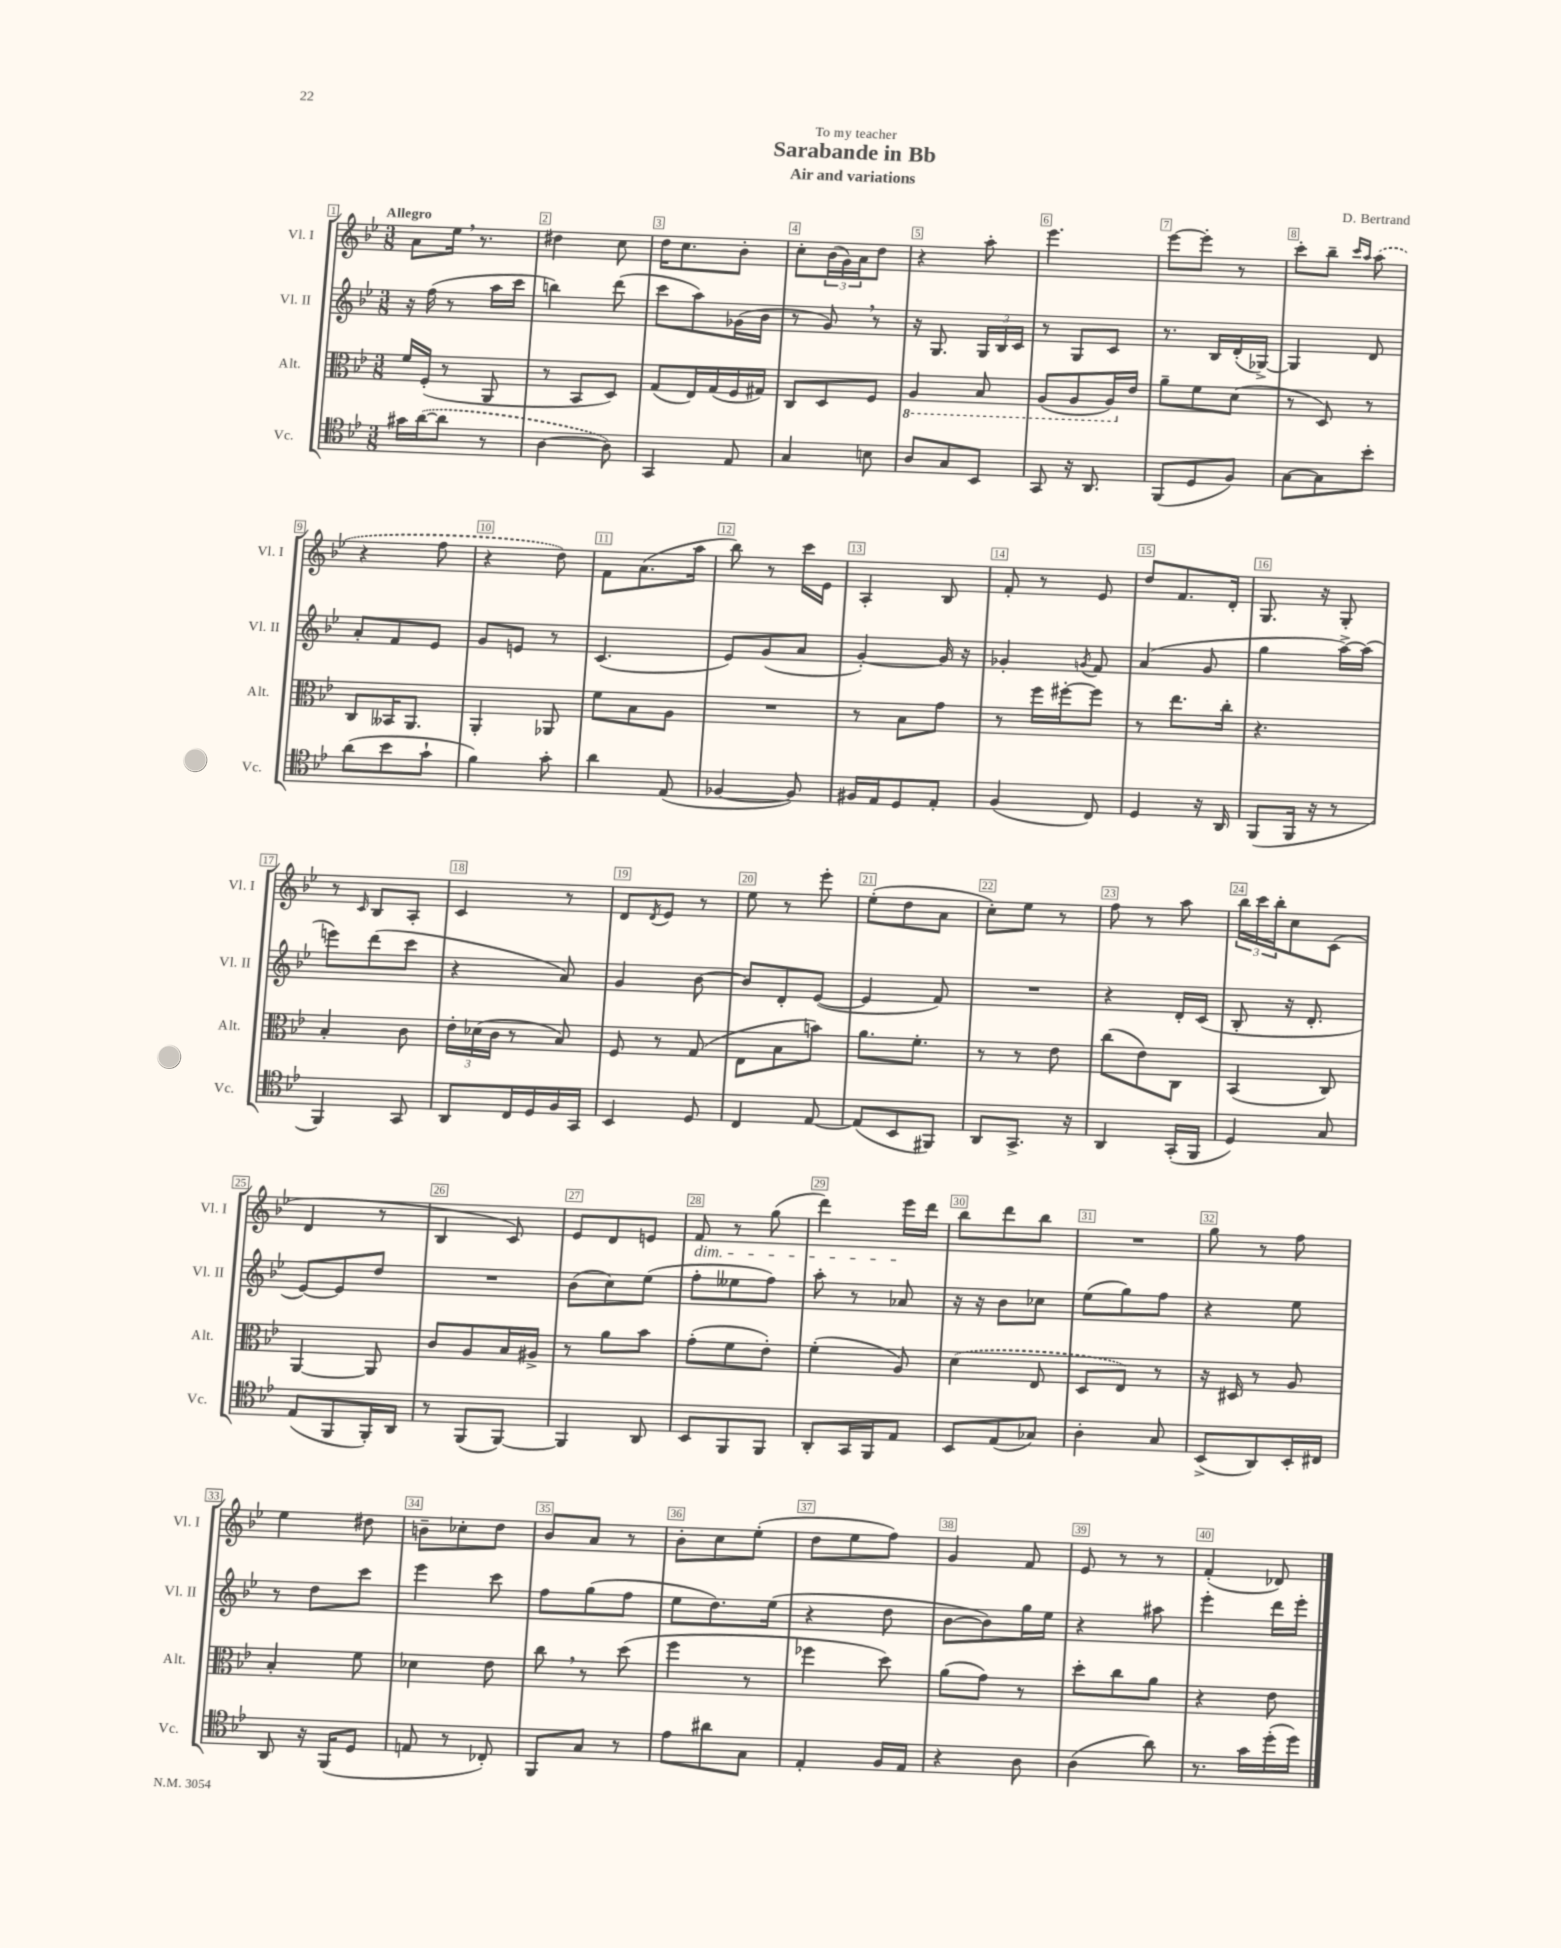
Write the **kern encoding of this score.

**kern	**kern	**kern	**kern
*staff4	*staff3	*staff2	*staff1
*clefC4	*clefC3	*clefG2	*clefG2
*k[b-e-]	*k[b-e-]	*k[b-e-]	*k[b-e-]
*M3/8	*M3/8	*M3/8	*M3/8
16g#\LL	16f/LL	16r	8a\L
([16a\J	(16F'/JJ	(16ff\	.
8a\]J	8r	8r	16ee-\Jk
.	.	.	8.r
8r	8AA/	16aa\LL	.
.	.	16ccc\JJ	.
=	=	=	=
[4A\	8r	4bb\)	4dd#\
.	8BB-/L	.	.
8A\])	8D/J)	(8ddd\	8cc\
=	=	=	=
4GG/	(8G/L	8ccc\L	16dd\LK
.	.	.	8.cc\
.	16E-/L)	8aa\)	.
.	(16G/	.	.
8E-/	16F/	(16g-\L	8b-'\J
.	16G#/JJ)	16b-\JJ	.
=	=	=	=
4G/	8C/L	8r	8cc'\L
.	8D/	8g/)	(24b-\L
.	.	.	24g\)
.	.	.	24a\J
8B\	8F/J	8r	8dd\J
=	=	=	=
8A/L	4AA/	16r	4r
.	.	8.G/	.
8G/	.	.	.
8BB-/J	8BB-/	24G/LL	8aa'\
.	.	24B-/	.
.	.	24c/JJ	.
=	=	=	=
8GG/	(8AA/L	8r	4.eee-\
16r	8AA/	8G/L	.
8.AA/	.	.	.
.	16AA/L)	8c/J	.
.	16e-/JJ	.	.
=	=	=	=
(8FF/L	8a~\L	8.r	[8eee-\L
8D/	8f\	.	8eee-'\]J
.	.	16B-/LL	.
8F/J)	(8d\J	(16d'/	8r
.	.	[16G-^/JJ)	.
=	=	=	=
[8G\L	8r	4G-/]	8ccc'\L
8G\]	8D/)	.	8bb-~\J
.	.	.	16qqccc/LL
.	.	.	16qqaa/JJ
8b-'\J	8r	8d/	(8aa\
=	=	=	=
(8a\L	8C/L	8a'/L	4r
8b-\	16BB--/K	8f/	.
.	8.AA/J	.	.
8g`\J	.	8e-/J	8ff\
=	=	=	=
4f\)	4AA'/	8g/L	4r
.	.	8e/J	.
8g'\	8AA-/	8r	8dd\)
=	=	=	=
4a\	8f\L	(4.c/	8f\L
.	8B-\	.	(8.a\
(8E-/	8A\J	.	.
.	.	.	16aa\Jk
=	=	=	=
[4F-/	4.r	8e-/L)	8bb-\)
.	.	(8g/	8r
8F-/])	.	8a/J	16ccc\LL
.	.	.	16e-\JJ
=	=	=	=
16F#/LL	8r	[4g'/)	4A'/
16E-/J	.	.	.
8D/	8B-\L	.	.
8E-'/J	8g\J	16g/]	8B-/
.	.	16r	.
=	=	=	=
(4F/	8r	4g-'/	8f'/
.	16ff\LL	.	8r
.	[16ff#'\J	.	.
.	.	8qg/	.
8C/)	8ff#\]J	8f/	8e-/
=	=	=	=
4D/	8r	(4a/	8dd/L
.	8.ee-\L	.	8.f/
16r	.	8g/	.
16AA/	16cc'\Jk	.	16d'/Jk
=	=	=	=
(8FF/L	4.r	4gg\	8.G/
16FF/Jk	.	.	.
16r	.	.	16r
8r	.	[16aa^\LL)	8G'/
.	.	(16aa\]JJ	.
=	=	=	=
4FF/)	4B-'/	8eee\L)	8r
.	.	.	16qqc/
.	.	(8ddd\	8B-/L
8GG/	8c\	8ccc\J	8A'/J
=	=	=	=
8AA/L	24e-'\LL	4r	4c/
.	(24d-\	.	.
.	24c\JJ	.	.
16C/L	8r	.	.
16D/	.	.	.
16F/	8B-/)	8a/)	8r
16GG/JJ	.	.	.
=	=	=	=
4BB-/	8F/	4g/	8d/L
.	.	.	8qd/
.	8r	.	8e-/J
8D/	(8G/	[8b-\	8r
=	=	=	=
4C/	8E-\L	8b-/]L	8ee-\
.	8B-\	8d'/	8r
[8E-/	8b\J)	([8e-/J	8eee-'\
=	=	=	=
(8E-/]L	8.a\L	4e-/]	(8ee-'\L
8BB-/	.	.	8dd\
.	8.f'\J	.	.
8FF#/J)	.	8f/)	8a\J
=	=	=	=
8AA/L	8r	4.r	8cc'\L)
8.GG^/J	8r	.	8ee-\J
.	8e-\	.	8r
16r	.	.	.
=	=	=	=
4AA/	(8cc\L	4r	8ff\
.	8e-\)	.	8r
(16GG'/LL	8C\J	16d'/LL	8aa\
16FF/JJ	.	(16c/JJ	.
=	=	=	=
4D/)	(4BB-/	8B-'/	24bb-\LL
.	.	.	24ccc\
.	.	.	24bb-'\J
.	.	16r	8cc\
.	.	8.d'/	.
8G/	8C/)	.	(8c\J
=	=	=	=
(8E-/L	[4AA/	[8e-/L)	4d/
8FF/	.	8e-/]	.
16FF'/L)	8AA/]	8dd/J	8r
16AA/JJ	.	.	.
=	=	=	=
8r	8c/L	4.r	4B-/
(8FF/L	8A/	.	.
[8FF/J)	16B-/L	.	8c/)
.	16A#^/JJ	.	.
=	=	=	=
4FF/]	8r	(8b-\L	8e-/L
.	8a\L	8cc\)	8d/
8AA/	8b-\J	(8ee-\J	8e/J
=	=	=	=
8BB-/L	(8g'\L	8ff'\L	8f/
8FF/	8f\	8ee--\	8r
8FF/J	8e-'\J)	8ff\J)	(8gg\
=	=	=	=
8AA'/L	(4f'\	8aa'\	4ddd\)
16GG/L	.	8r	.
16FF/J	.	.	.
8E-/J	8A/)	8a-/	16eee-\LL
.	.	.	16ddd\JJ
=	=	=	=
8BB-/L	(4d\	16r	8bb-\L
.	.	16r	.
(8E-/	.	8b-\L	8ddd\
8G-/J)	8E-/	8cc-\J	8bb-\J
=	=	=	=
4A'\	8D/L	(8ee-\L	4.r
.	8E-/J)	8gg\)	.
8G/	8r	8ff\J	.
=	=	=	=
(8BB-^/L	16r	4r	8gg\
.	16D#/	.	.
8AA/)	8r	.	8r
16BB-'/L	8A/	8ee-\	8ff\
16C#/JJ	.	.	.
=	=	=	=
8AA/	4B-'/	8r	4ee-\
16r	.	8dd\L	.
(16FF/LK	.	.	.
8D/J	8f\	8ccc\J	8dd#\
=	=	=	=
8E/	4d-\	4eee-\	8b~\L
8r	.	.	8cc-'\
8C-'/)	8e-\	8ccc\	8dd\J
=	=	=	=
8FF/L	8cc\	8ff\L	8b-/L
8G/J	8r	(8gg\	8a/J
8r	(8dd\	8ff\J	8r
=	=	=	=
8e-\L	4ff\	8ee-\L	8b-'\L
8a#\	.	8.dd\)	8cc\
8G\J	8r	.	(8ee-'\J
.	.	(16ee-\Jk	.
=	=	=	=
4E-'/	4ff-\	4r	8dd\L
.	.	.	8ee-\
16F/LL	8dd\)	8dd\	8ff\J)
16E-/JJ	.	.	.
=	=	=	=
4r	(8a\L	[8b-\L	4g/
.	8g\J)	8b-\])	.
8A\	8r	16gg\L	8f/
.	.	16ee-\JJ	.
=	=	=	=
(4A\	8dd'\L	4r	8e-/
.	8cc\	.	8r
8a\)	8a\J	8aa#\	8r
=	=	=	=
8.r	4r	4eee-'\	(4f'/
16g\LL	.	.	.
(16dd'\	8e-\	16ddd\LL	8d-/)
16dd\JJ)	.	16eee-'\JJ	.
==	==	==	==
*-	*-	*-	*-
